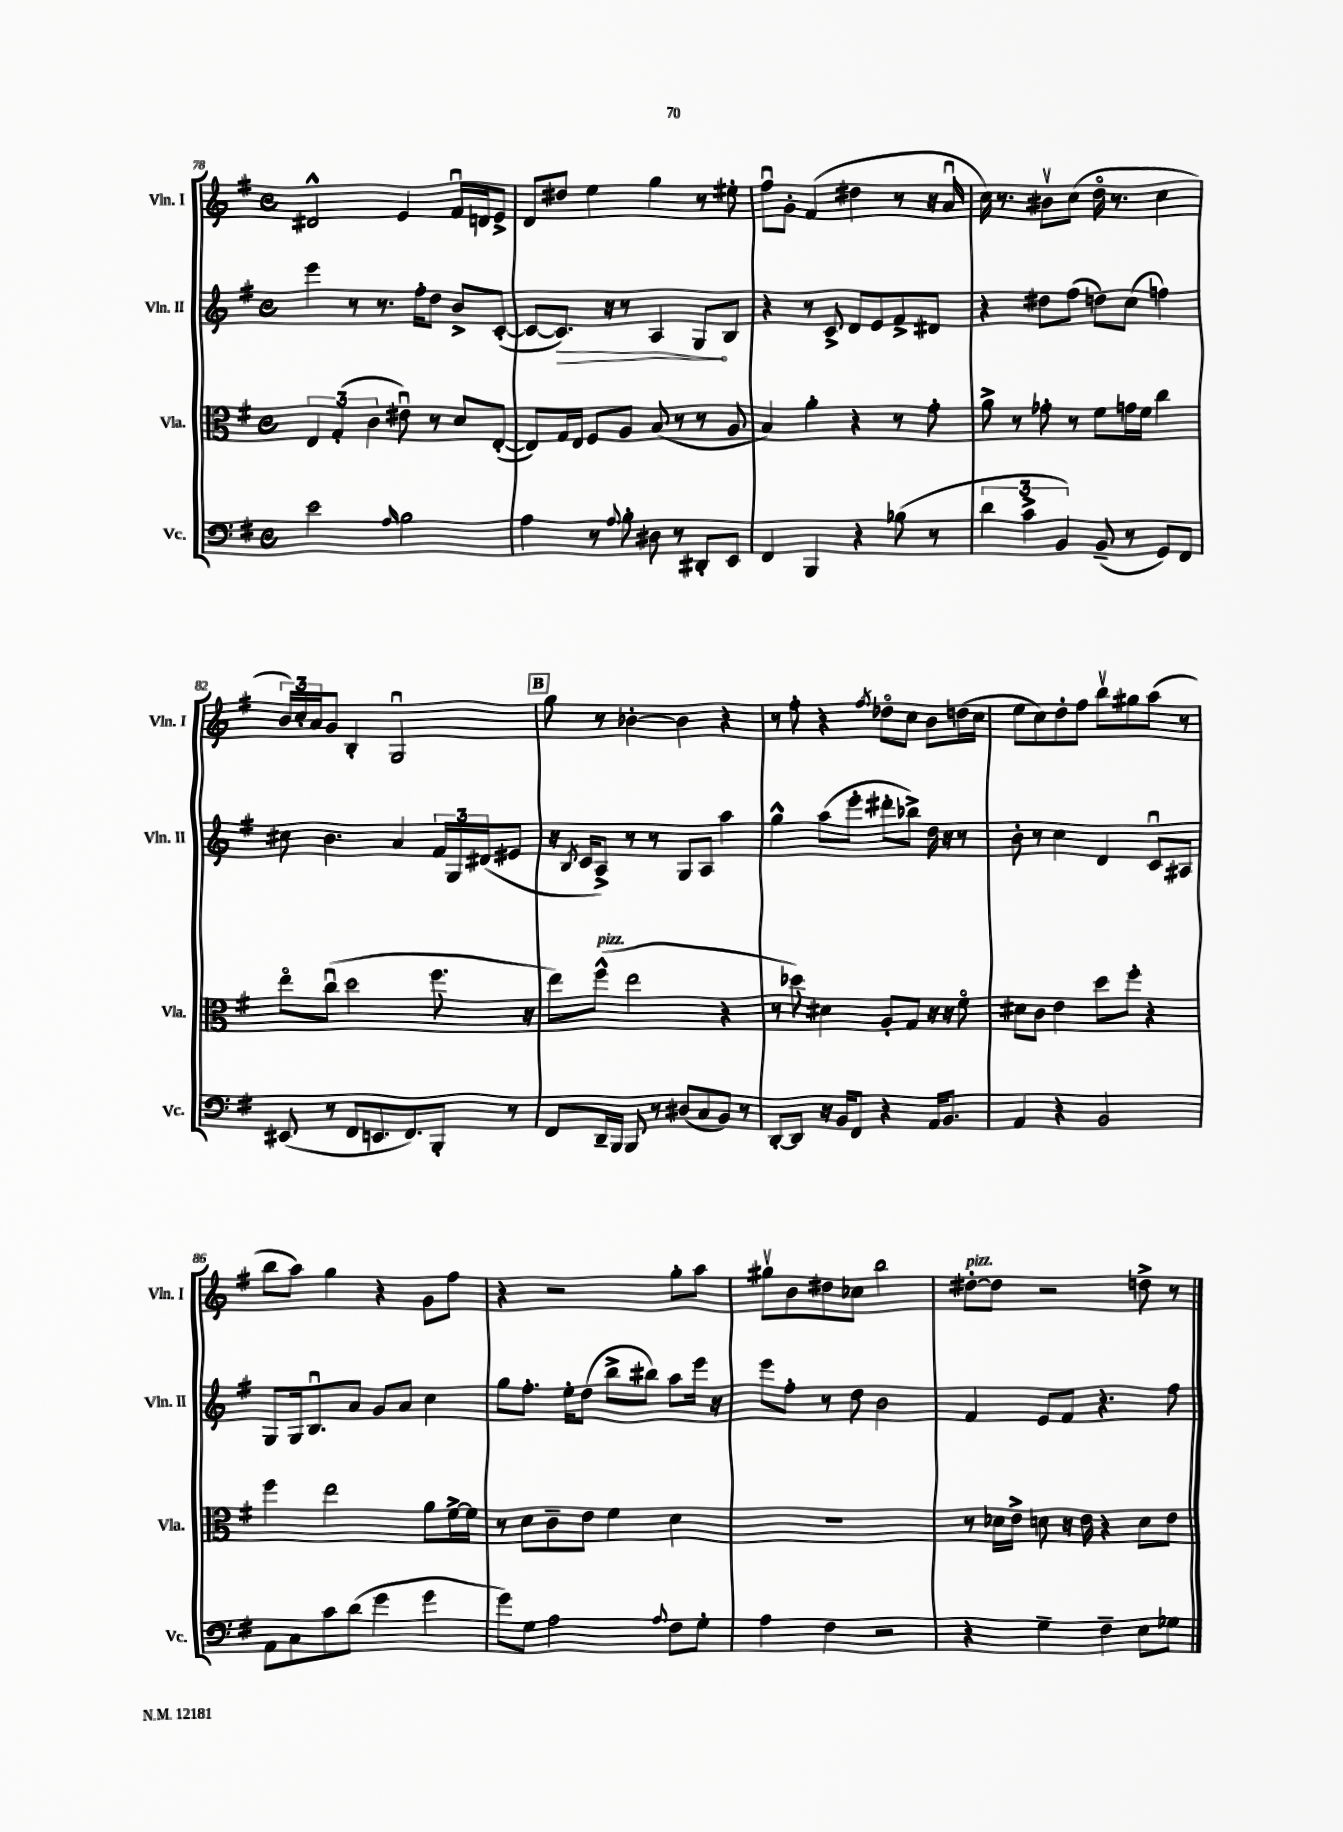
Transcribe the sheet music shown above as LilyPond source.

<<
\new StaffGroup <<
\new Staff = "s0" \with { instrumentName = "Vln. I" shortInstrumentName = "Vln. I" } {
    \clef treble \key g \major \defaultTimeSignature \time 4/4
    dis'2-^ e'4 fis'16\downbow d'16 e'8-> |
    d'8 dis''8 e''4 g''4 r8 eis''8-. |
    fis''8\downbow g'8-. fis'4( dis''4 r8 r16 a'16\downbow |
    c''16) r8. bis'8\upbow c''8( d''16\flageolet r8. c''4 |
    \tuplet 3/2 { b'16) c''16-. a'16 } g'8 b4-. g2\downbow |
    \mark \markup { \box "B" } g''8 r8 bes'4~-. bes'4 r4 |
    r8 fis''8-. r4 \acciaccatura { fis''8 } des''8\flageolet c''8 b'8 d''16( c''16 |
    e''8 c''8) d''8-. fis''8 b''8\upbow gis''8 a''8( r8 |
    b''8 a''8) g''4 r4 g'8 fis''8 |
    r4 r2 g''8-. a''8 |
    gis''8\upbow b'8 dis''8 ces''8 b''2 |
    dis''8~-.^\markup { \italic "pizz." } dis''8 r2 d''8-> r8 \bar "|." |
}
\new Staff = "s1" \with { instrumentName = "Vln. II" shortInstrumentName = "Vln. II" } {
    \clef treble \key g \major \defaultTimeSignature \time 4/4
    e'''4 r8 r8. fis''16-. d''8 b'8-> c'8~-.( |
    c'8~ \once \override Hairpin.circled-tip = ##t c'8.\>) r16 r8 a4 g8\! b8 |
    r4 r8 c'8-> d'8 e'8 fis'8-> dis'8 |
    r4 dis''8 fis''8( d''8) c''8( f''4) |
    cis''8 b'4. a'4 \tuplet 3/2 { fis'16 g16 dis'16( } eis'8 |
    \mark \markup { \box "B" } r16 \acciaccatura { b8 } c'16 a8->) r8 r8 g8 a8 a''4 |
    g''4-^ a''8( e'''8-. dis'''8-. bes''8->) d''16 r16 r8 |
    b'8-. r8 c''4 d'4 c'8\downbow ais8 |
    g8 g16 b8.\downbow a'8 g'8 a'8 c''4 |
    g''8 fis''8.-. e''16-. d''8( b''8-> bis''8) a''8 e'''16 r16 |
    e'''8 fis''8-. r8 d''8 b'2 |
    fis'4 e'8 fis'8 r4. fis''8 \bar "|." |
}
\new Staff = "s2" \with { instrumentName = "Vla." shortInstrumentName = "Vla." } {
    \clef alto \key g \major \defaultTimeSignature \time 4/4
    \tuplet 3/2 { e4 g4-.( c'4 } eis'8\downbow) r8 d'8 e8~-.( |
    e8) g16 e16 fis8 a8 b8( r8 r8 a8 |
    b4) a'4-. r4 r8 g'8-. |
    a'8-> r8 ges'8-. r8 fis'8 g'16 fis'16 c''4 |
    e''8\flageolet c''8\downbow( d''2 fis''8. r16 |
    \mark \markup { \box "B" } e''8) fis''8-^^\markup { \italic "pizz." }( e''2 r4 |
    r8 des''8) dis'4 a8-. g8 r16 r16 fis'8\flageolet |
    dis'8 c'8 e'4 d''8 fis''8-. r4 |
    fis''4 e''2 a'8 fis'16~-> fis'16 |
    r8 d'8 c'8-- e'8 fis'4 d'4 |
    R1 |
    r8 des'16 e'16-> d'8 r16 e'16 r4 d'8 e'8 \bar "|." |
}
\new Staff = "s3" \with { instrumentName = "Vc." shortInstrumentName = "Vc." } {
    \clef bass \key g \major \defaultTimeSignature \time 4/4
    e'2 \grace { a16 } b2 |
    a4 r8 \appoggiatura { a8 } b8-. dis8 r8 dis,8-. e,8 |
    fis,4 b,,4 r4 bes8( r8 |
    \tuplet 3/2 { d'4 c'4-> b,4) } b,8--( r8 g,8) fis,8 |
    eis,8( r8 fis,8 e,8. fis,8.) b,,8-. r8 |
    \mark \markup { \box "B" } fis,8 d,16-- b,,16 b,,8 r8 dis8( c8 b,8) r8 |
    d,8~-. d,8 r16 b,16 fis,8 r4 a,16 b,8. |
    a,4 r4 b,2 |
    a,8 c8 c'8 d'8( g'4 g'4 |
    g'8) g8 a2 \appoggiatura { a8 } fis8 g8-. |
    a4 fis4 r2 |
    r4 g4-- fis4-- e8 ges8 \bar "|." |
}
>>
>>
\layout { \context { \Score currentBarNumber = #78 } }
